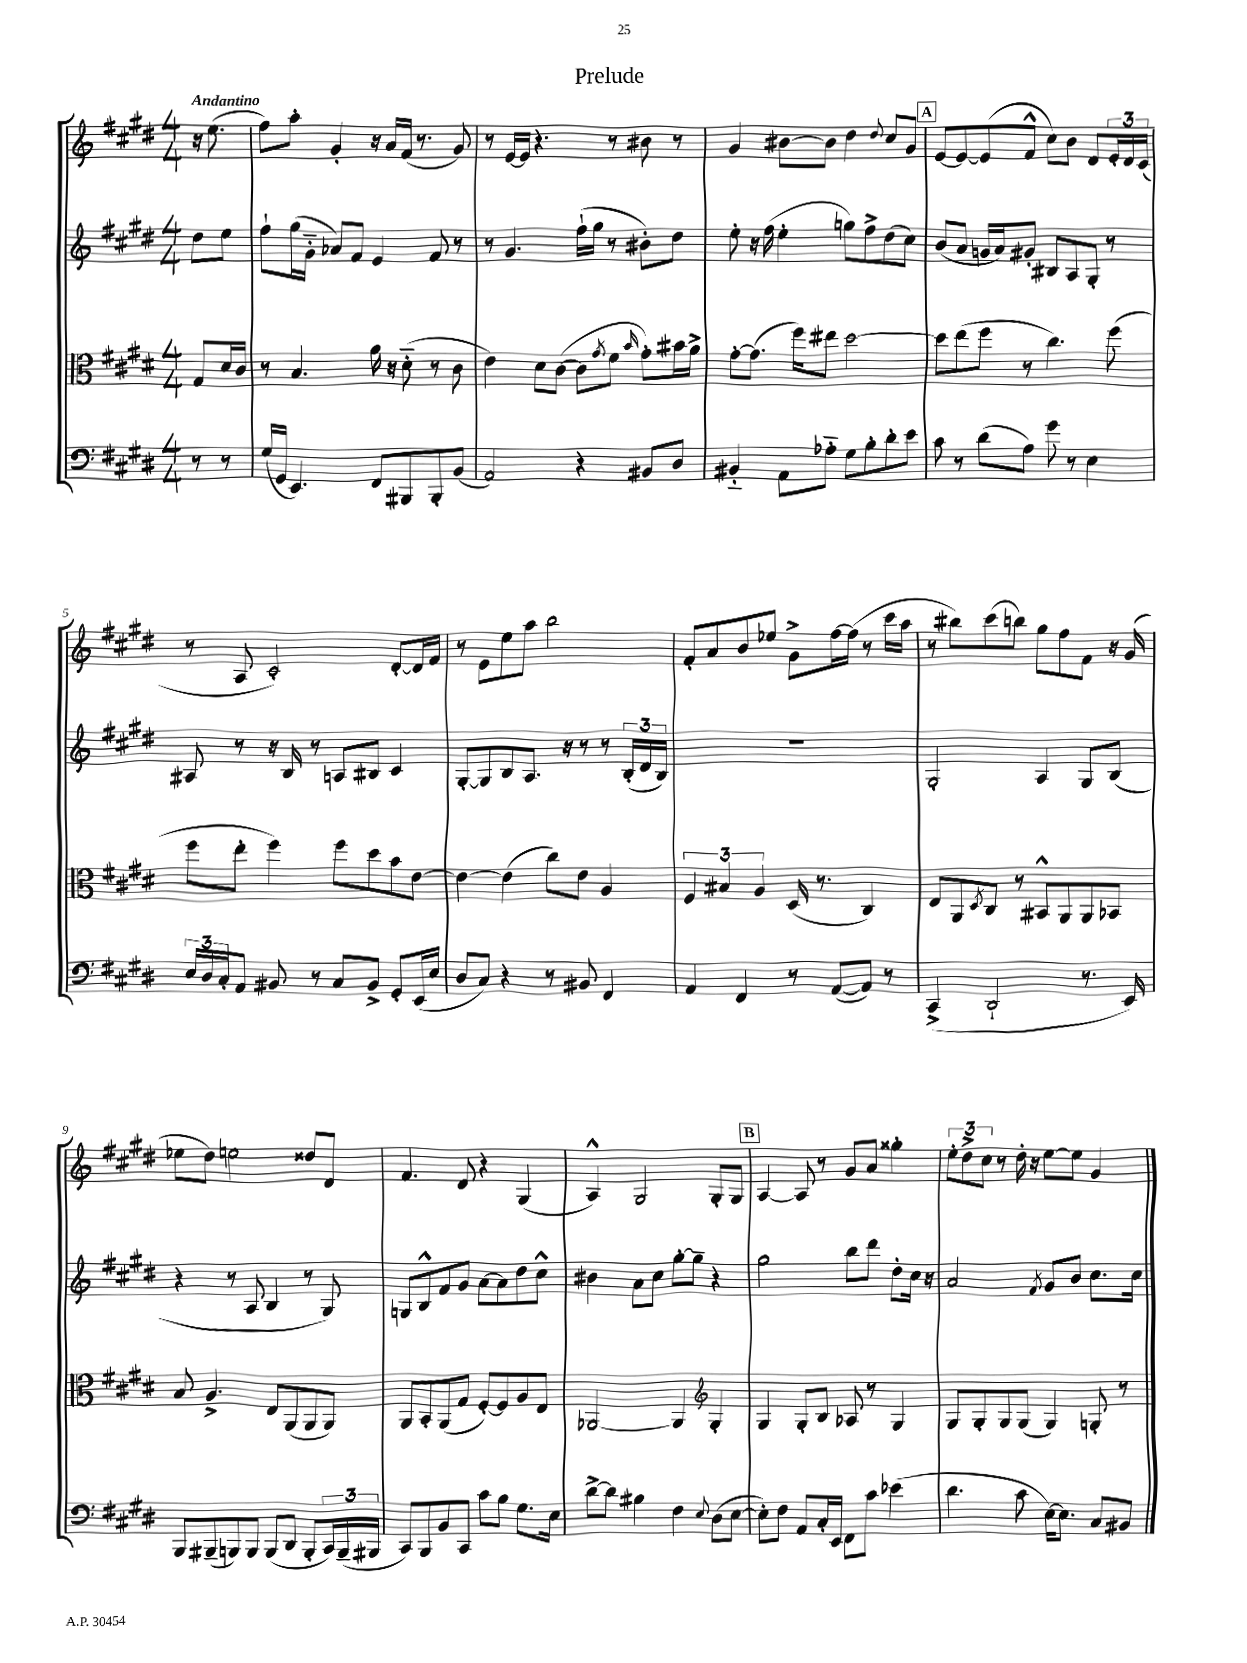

**kern	**kern	**kern	**kern
*staff4	*staff3	*staff2	*staff1
*clefF4	*clefC3	*clefG2	*clefG2
*k[f#c#g#d#]	*k[f#c#g#d#]	*k[f#c#g#d#]	*k[f#c#g#d#]
*M4/4	*M4/4	*M4/4	*M4/4
8r	8G#	8dd#	16r
.	.	.	(8.ee
8r	16d#	8ee	.
.	16c#	.	.
=	=	=	=
(16G#	8r	8ff#`	8ff#)
16GG#	.	.	.
4.EE)	4.B	(16gg#	8aa'
.	.	16g#'~	.
.	.	8a-)	4g#'
.	.	8f#	.
8FF#	16a	4e	16r
.	16r	.	16a
8BBB#	(8d#'~	.	(16f#
.	.	.	8.r
8BBB#'	8r	8f#	.
(8BB	8c#	8r	8g#)
=	=	=	=
2AA)	4e)	8r	8r
.	.	4.g#	[16e
.	.	.	16e]
.	8d#	.	4.r
.	([8c#	.	.
4r	8c#]	(16ff#`	.
.	.	16gg#	.
.	8qg#	.	.
.	8f#	8r	8r
.	16qqb	.	.
8BB#	8g#')	8b#')	8b#
8D#	16b#	8dd#	8r
.	16a^	.	.
=	=	=	=
4BB#'~	[8g#'	8ee'	4g#
.	(8.g#]	16r	.
.	.	(16ff#	.
8AA	.	4ee'	[8b#
.	16ff#)	.	.
8A-'~	8ee#	.	8b#]
8G#	[2dd#	8gg)	4dd#
8B'	.	8ff#^	.
.	.	.	8qqdd#
8d#'	.	(8dd#	8cc#
8e	.	8cc#)	8g#
=	=	=	=
8c#	8dd#]	(8b	[8e
8r	(8ee	8a	8e_
(8d#	8ff#	16g	(8e]
.	.	16a)	.
8A)	8r	8g#'	8f#^^
8g#	4.cc#)	8B#	8cc#)
8r	.	8A	8b
4E	.	8G#'	8d#
.	(8ff#	8r	24e'
.	.	.	24d#
.	.	.	(24c#
=	=	=	=
24E	8ff#	8A#	8r
24D#	.	.	.
24C#'	.	.	.
8AA	8ee'	8r	8A
8BB#	4ff#)	16r	2c#')
.	.	16B	.
8r	.	8r	.
8C#	8ff#	8A	.
8BB#^	8dd#	8B#	.
8GG#'	8b	4c#	[8d#'
(16EE	[8e	.	16d#]
16E	.	.	16f#
=	=	=	=
8D#	4e_	[8G#'	8r
8C#)	.	8G#]	8e
4r	(4e]	8B	8ee
.	.	8.A	8aa
8r	8cc#)	.	2bb
.	.	16r	.
8BB#	8e	8r	.
4FF#	4A	8r	.
.	.	(24B'	.
.	.	24d#	.
.	.	24B)	.
=	=	=	=
4AA	6F#	1r	8f#'
.	.	.	8a
.	6B#	.	.
4FF#	.	.	8b
.	6A	.	.
.	.	.	8ee-
8r	(16D#	.	8g#^
.	8.r	.	.
([8AA	.	.	[16ff#
.	.	.	(16ff#]
8AA])	4C#)	.	8r
8r	.	.	16ccc#
.	.	.	16aa
=	=	=	=
(4CC#^	8E	2G#'	8r
.	8AA	.	8bb#)
.	8qD#	.	.
2DD#`	8C#	.	(8ccc#
.	8r	.	8bb)
.	8BB#^^	4A	8gg#
.	8AA	.	8ff#
8.r	8AA	8G#	8f#
.	8BB-	(8B	16r
16EE)	.	.	(16g#
=	=	=	=
8BBB	8B	4r	8ee-
(8BBB#~	4.A^	.	8dd#)
8BBB)	.	8r	2ee
8BBB	.	8A	.
(8BBB	8E	4B	.
8DD#	(8AA	.	.
8BBB'	8AA	8r	8dd##
24CC#)	8AA)	8G#)	8d#
(24BBB~	.	.	.
24BBB#	.	.	.
=	=	=	=
8CC#)	8AA	8G	4.f#
8BBB	8BB'	8B^^	.
8BB	(8AA	8f#	.
8CC#	8G#	8g#	8d#
8c#	[8F#')	[8a	4r
8B	8F#]	8a]	.
8.G#	8A	8dd#	(4G#
.	8E	8cc#^^	.
16E	.	.	.
=	=	=	=
[8d#^	[2AA-	4b#	4A^^)
8d#]	.	.	.
4B#	.	8a	2G#
.	.	8cc#	.
4F#	4AA-]	[8gg#'	.
.	.	8gg#~]	.
*	*clefG2	*	*
8qqE	.	.	.
(8D#	4G#'	4r	8G#'
[8E	.	.	8G#
=	=	=	=
8E'])	4G#	2gg#	[4A
8F#	.	.	.
8AA	8G#'	.	8A]
16C#'	8B	.	8r
16EE	.	.	.
8FF#	8A-	8bb	8g#
8c#	8r	8ddd#	8a
(4e-	4G#	8dd#'	4gg##'
.	.	16cc#	.
.	.	16r	.
=	=	=	=
4.d#	8G#	2a	12ee'
.	.	.	12dd#^
.	8G#'	.	.
.	.	.	12cc#
.	8G#	.	8r
8c#	(8G#	.	16dd#'
.	.	.	16r
.	.	8qf#	.
[16E)	4G#)	8g#	[8ee
8.E]	.	.	.
.	.	8b	8ee]
8C#	8G'	8.cc#	4g#
8BB#	8r	.	.
.	.	16cc#	.
==	==	==	==
*-	*-	*-	*-
